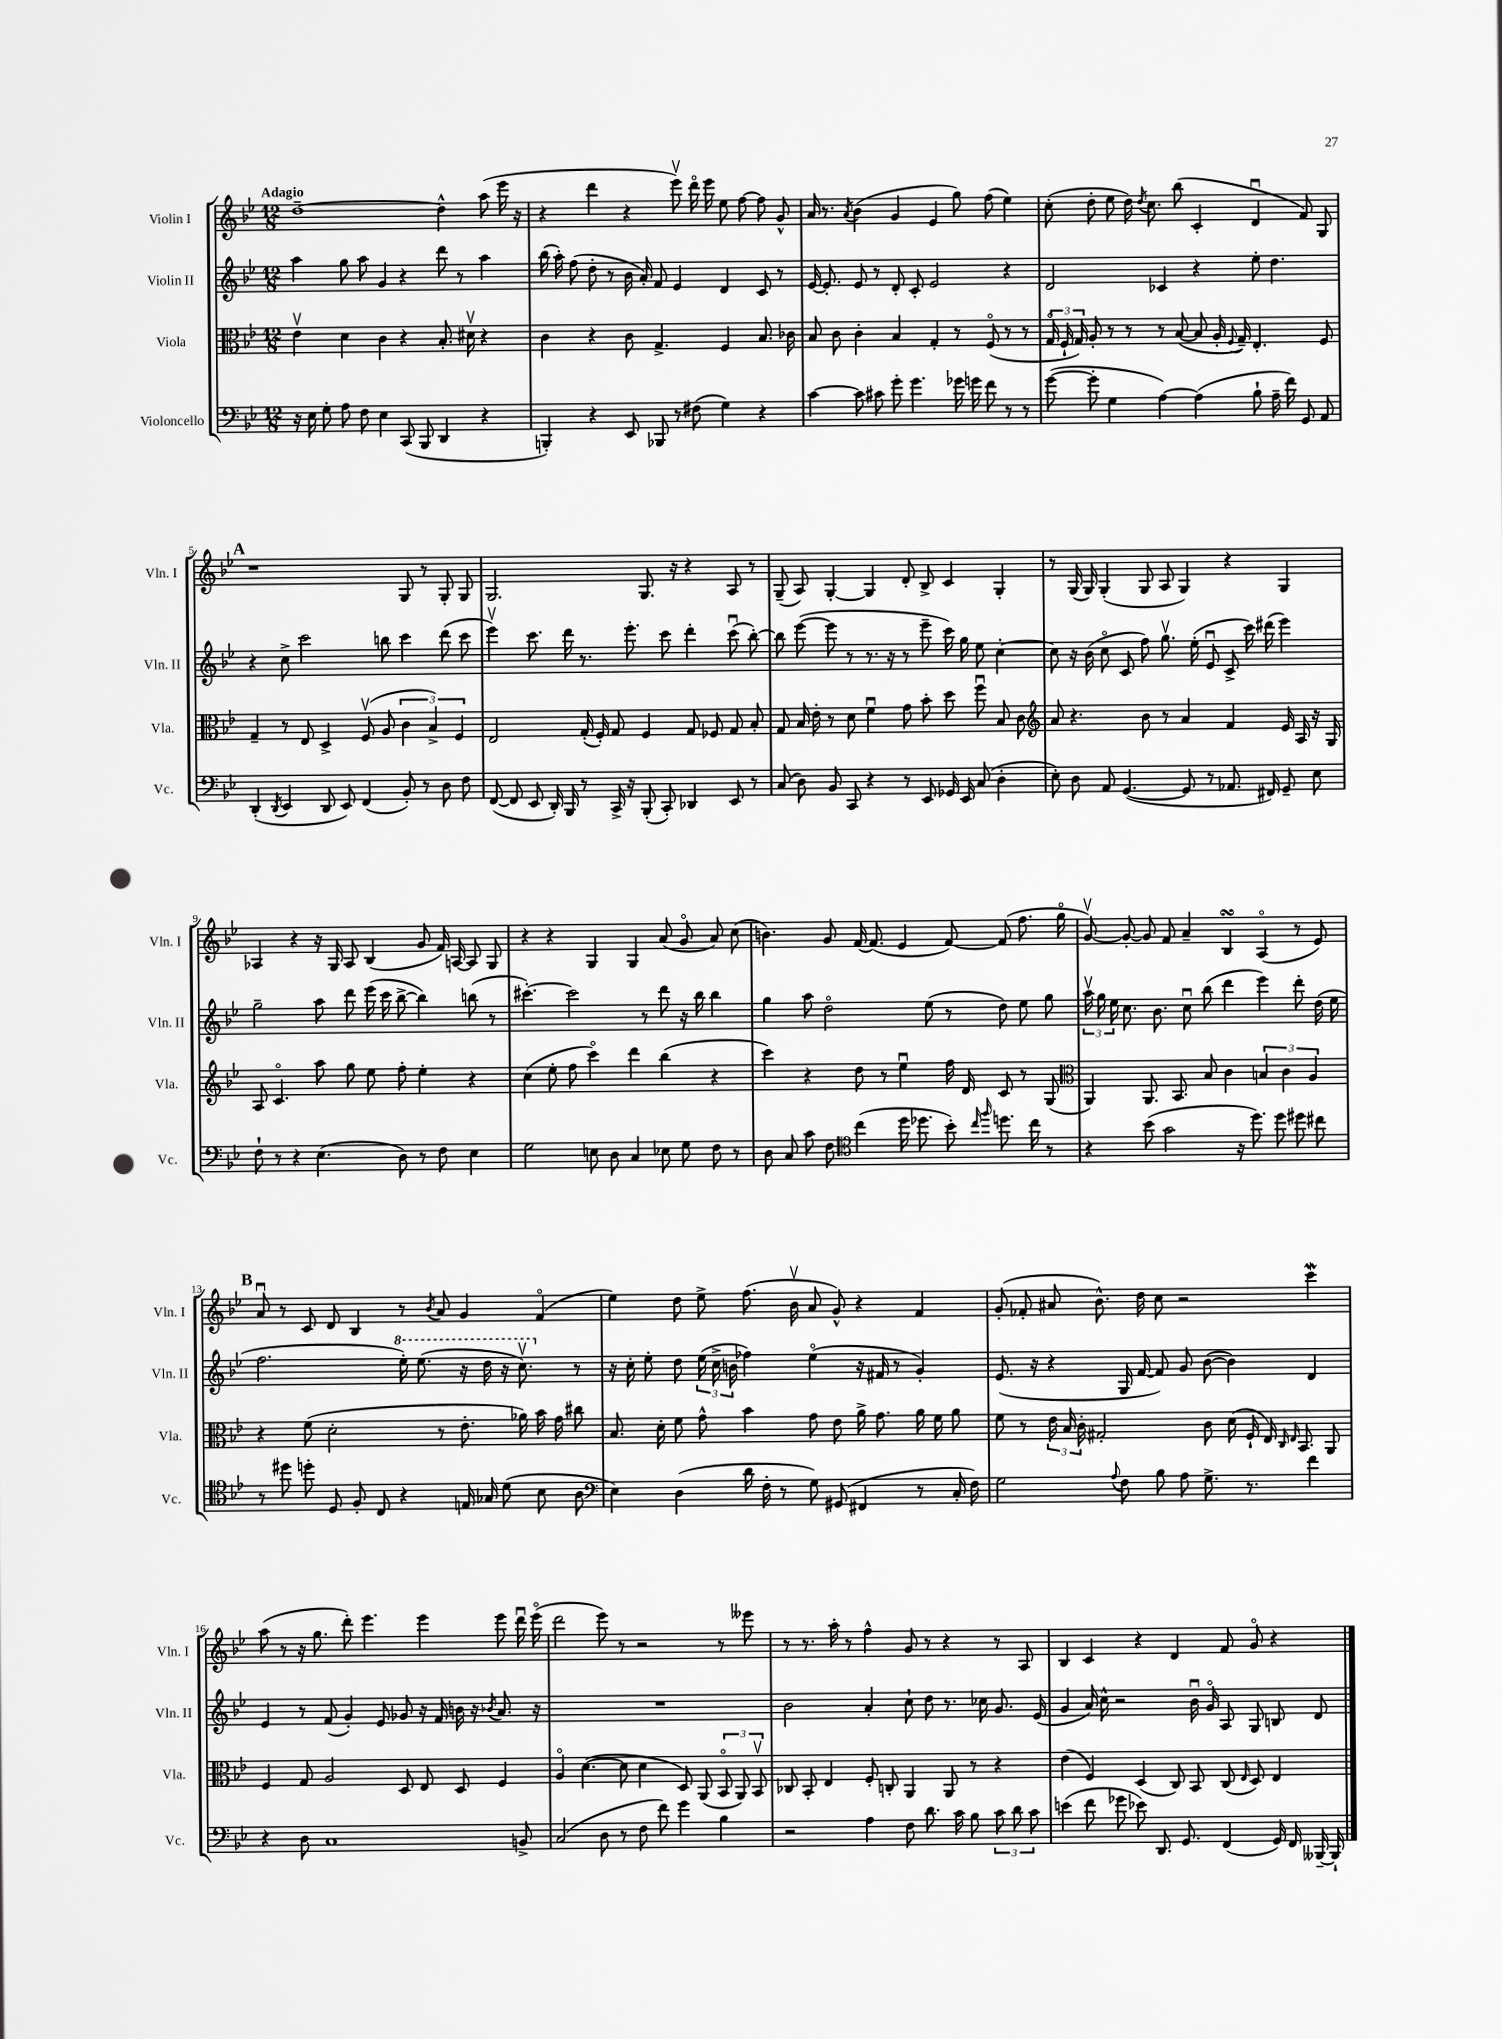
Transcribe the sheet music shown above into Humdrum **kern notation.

**kern	**kern	**kern	**kern
*staff4	*staff3	*staff2	*staff1
*clefF4	*clefC3	*clefG2	*clefG2
*k[b-e-]	*k[b-e-]	*k[b-e-]	*k[b-e-]
*M12/8	*M12/8	*M12/8	*M12/8
16r	4e-v	4aa	[1dd~
16E-	.	.	.
8G'	.	.	.
8A	4d	8gg	.
8F	.	8aa	.
4E-	4c	4g	.
(8CC	4r	4r	.
8BBB-	.	.	.
4DD	8.B-'	8ddd	4dd^^]
.	.	8r	.
.	16d#v	.	.
4r	4r	4aa	(8aa
.	.	.	16eee-
.	.	.	16r
=	=	=	=
4BBB')	4c	(16bb-	4r
.	.	16aa')	.
.	.	(8ff	.
4r	4r	8dd'	4ddd
.	.	8r	.
8EE-	8c	16b-	4r
.	.	16a')	.
8BBB-	4.G^	8f	.
8r	.	4e-	8eee-v)
(8F#	.	.	16dddo
.	.	.	16eee-
4G)	4F	4d	8ee-
.	.	.	[8ff
4r	8.B-	8c	8ff]
.	.	8r	8g^^
.	16c-	.	.
=	=	=	=
[4c	8B-	[16e-	16a
.	.	8.e-']	8.r
.	8c	.	.
.	.	.	8qa
8c]	4c'	8e-	(4b-
8c#	.	8r	.
8g'	4B-	8d'	4g
4.g	.	8c'	.
.	4G'	2e-	4e-
16g-	8r	.	8gg)
16g	.	.	.
8f	(8Fo	.	(8ff
8r	8r	4r	4ee-)
8r	8r	.	.
=	=	=	=
([8g	24Go	2d	(8cc'
.	24F`	.	.
.	24G)	.	.
8g']	8A'	.	8dd'
4G	8r	.	8ee-
.	8r	.	16dd)
.	.	.	8qdd
.	.	.	8.cc
[4A)	8r	4c-	.
.	([8B-	.	(8bb-
(4A]	8B-]	4r	4c'
.	16A'	.	.
.	8qqF	.	.
.	16G~)	.	.
8B-`	4.E-'	8ee-'	4du
16A~	.	4.dd	.
16f)	.	.	.
8GG	.	.	8f)
8AA	8F	.	8G
=	=	=	=
(4DD'	4G~	4r	1r
8qDD	.	.	.
4EE-	8r	8cc^	.
.	8E-	2ccc	.
8DD	4D^	.	.
8EE-)	.	.	.
(4FF	(8Fv	.	.
.	8A	8bb	.
8BB-')	6c	4ccc	8G
8r	.	.	8r
.	6B-^)	.	.
8D	.	(8ddd	8G'
.	6F	.	.
8F	.	8ccc	8G
=	=	=	=
([8FF	2E-	4eee-v)	2.G
8FF]	.	.	.
8EE-	.	8.ccc	.
16DD')	.	.	.
16BBB-	.	16ddd	.
8r	(16G'	8.r	.
.	16F')	.	.
16CC^	8G	.	.
16r	.	8.eee-'	.
(8BBB-'	4F	.	8.G
8CC')	.	8ccc	.
.	.	.	16r
4DD-	8G	4ddd'	4r
.	8F-	.	.
8EE-	8G	(8cccu	8A
8r	8B-'	[8bb-')	8r
=	=	=	=
(8C	8G	8bb-]	(8G~
8D)	16B-	([8eee-	8A)
.	16e-'	.	.
8BB-	8r	8eee-]	[4G'
8CC	8d	8r	.
4r	4fu	8.r	4G]
.	.	16r	.
8r	8g	8r	8d'
8EE-	8b-'	8eee-~	8B-^
16GG-	8dd	16ccc)	4c
16EE-	.	16gg	.
(8C	8ffu	8ee-	.
4D'	8B-	[4cc'	4G'
.	8c	.	.
=	=	=	=
*	*clefG2	*	*
8E-')	8a	8cc]	8r
8D	4.r	16r	(16G
.	.	(16b-	16G)
8AA	.	8cco	(4G'
([4.GG	.	8c	.
.	8b-	8ff)	8G
.	8r	8.ggv	8A
8GG]	4a	.	4G)
.	.	(16ee-'	.
8r	.	8e-u	.
8.AA-	4f	8c^	4r
.	.	16ccc)	.
16FF#)	.	(16ddd#	.
8GG~	16e-	4eee-)	4G
.	16A	.	.
8E-	16r	.	.
.	16G	.	.
=	=	=	=
8F`	8A	2gg~	4A-
8r	4.co	.	.
4r	.	.	4r
(4.E-	8aa	8aa	16r
.	.	.	16G
.	8gg	8ddd	8A-
.	8ee-	(16eee-	(4B-
.	.	16ccc	.
8D)	8ff'	[8bb-^	.
8r	4ee-'	4bb-])	8g
8F	.	.	16f)
.	.	.	[16A
4E-	4r	(8bb	8A]
.	.	8r	8G
=	=	=	=
2G	(4cc	[4.ccc#')	4r
.	8ee-'	.	4r
.	8ff	2ccc#]	.
8E	4ccco)	.	4G
8D	.	.	.
4C	4ddd	.	4G
.	.	8r	.
8E-	(4bb-	8ddd	(8a
8G	.	16r	8go
.	.	16bb-	.
8F	4r	4bb-	8a)
8r	.	.	(8cc
=	=	=	=
8D	4ccc)	4gg	4.b)
8C	.	.	.
8c	4r	8aa	.
8F	.	2ddo	8g
*clefC4	*	*	*
(4cc	8dd	.	[16f
.	.	.	(8.f]
.	8r	.	.
16dd	4ee-u	.	4e-
8.dd-	.	.	.
.	.	(8ee-	.
8b-')	16ff	8r	[8f)
.	16d	.	.
16qqcc	.	.	.
16qqff	.	.	.
8.dd	8c	8dd)	(8f]
.	8r	8ee-	8.ff
16cc	.	.	.
8r	(8G	8gg	.
.	.	.	16ggo
=	=	=	=
*	*clefC3	*	*
4r	4AA)	24aav	[8gv)
.	.	24gg	.
.	.	24ee-	.
.	.	8.cc	8g'_
(8b-	8.AA	.	8g]
.	.	8.b-	.
2g	.	.	8f
.	8.BB-	.	.
.	.	8ccu	4a~
.	8B-	(8bb-	.
.	4c	4ddd	4B-
16r	.	.	.
8.dd)	.	.	.
.	6B	4eee-)	(4Ao
8dd	.	.	.
.	6c	.	.
8dd#	.	8ddd'	8r
.	6A	.	.
8cc#	.	(16dd	8e-)
.	.	16ee-	.
=	=	=	=
8r	4r	2.ff	8au
8dd#	.	.	8r
8dd'	(8f	.	8c
8D	2d'	.	8d
8F'	.	.	4B-
8C	.	.	.
4r	.	16eee-')	8r
.	.	(8.eee-	.
.	.	.	8qb-
.	8r	.	8a
16E	8.e-'	16r	4g
16G-	.	16ddd	.
(8d	.	16r	.
.	16a-)	8.cccv)	.
8B-	16b-	.	(4fo
.	16g	.	.
8A	8cc#	8r	.
=	=	=	=
*clefF4	*	*	*
4E-)	8.B-	16r	4ee-)
.	.	16cc'	.
.	.	8ee-'	.
.	16d'	.	.
(4D	8f	8dd	8dd
.	8g^^	(24ee-	8ee-^
.	.	24cc^	.
.	.	24b	.
16d	4b-	4ff-)	(8.ff
16F'	.	.	.
8r	.	.	.
.	.	.	16b-v
8G)	8g	(4ee-o	8a
(8GG#	8e-	.	8g^^)
4FF#	16a^	16r	4r
.	8.g	16f#	.
.	.	8r	.
8r	16a	4g')	4f
.	16f	.	.
16C'	8a	.	.
16F)	.	.	.
=	=	=	=
2G	8f	(8.e-	(8g'
.	8r	.	8f-'
.	.	16r	.
.	24e-	4r	8a#
.	24B-	.	.
.	24c'	.	.
.	2G#'	.	8.b-^^)
8qqA	.	.	.
8F	.	16G	.
.	.	[16f	16dd
8B-	.	8f])	8cc
8A	.	8g	2r
8.G^	8c	([8b-	.
.	(16d	4b-])	.
8.r	16F`	.	.
.	16E-)	.	.
.	16qqC	.	.
.	16qqE-	.	.
.	8.BB-	.	.
4f	.	4d	4ccc
.	8AA	.	.
=	=	=	=
4r	4F	4e-	(8aa
.	.	.	8r
8D	8G	8r	16r
.	.	.	8.gg
1C	2A	(8f	.
.	.	4g')	8ddd')
.	.	.	4.eee-
.	.	8e-	.
.	8D	8g-	.
.	8E-	16r	4eee-
.	.	16f	.
.	8D	16b	.
.	.	16r	.
.	.	8qb-	.
.	4F	8.a	8eee-
8BB^	.	.	16dddu
.	.	16r	(16eee-o
=	=	=	=
(2C	4Ao	1.r	2ddd
.	([4.d	.	.
8D	.	.	8eee-)
8r	8d]	.	8r
8F	4d	.	2r
8f)	.	.	.
4g	8D)	.	.
.	(8AA	.	.
4B-	12BB-o	.	8r
.	12AA)	.	.
.	.	.	8eee--
.	12BB-v	.	.
=	=	=	=
2r	8C-	2b-	8r
.	8BB-'	.	8.r
.	4E-	.	.
.	.	.	16aa'
.	.	.	8r
4A	8F'	4a'	4ff^^
.	8C'	.	.
8F	4AA	8cc`	8g
8.d	.	8dd	8r
.	8AA	8.r	4r
16c	.	.	.
8B-	8r	.	.
.	.	16cc-	.
12c	4r	8.g	8r
12d	.	.	.
.	.	.	8A
12c	.	.	.
.	.	(16e-	.
=	=	=	=
(4e	(4e-	4g	4B-
8f	4F)	16a)	4c
.	.	16cc^^	.
8g-	.	2r	.
8e-)	(4D	.	4r
8.DD	.	.	.
.	8C)	.	4d
8.GG	.	.	.
.	8BB-	16b-u	.
.	.	16go	.
(4FF	(8C	8A	8f
.	16qqE-	.	.
.	8D)	8G	8go
16GG)	4E-	8B	4r
16FF	.	.	.
[16BBB--~	.	8d	.
16BBB--`]	.	.	.
==	==	==	==
*-	*-	*-	*-
